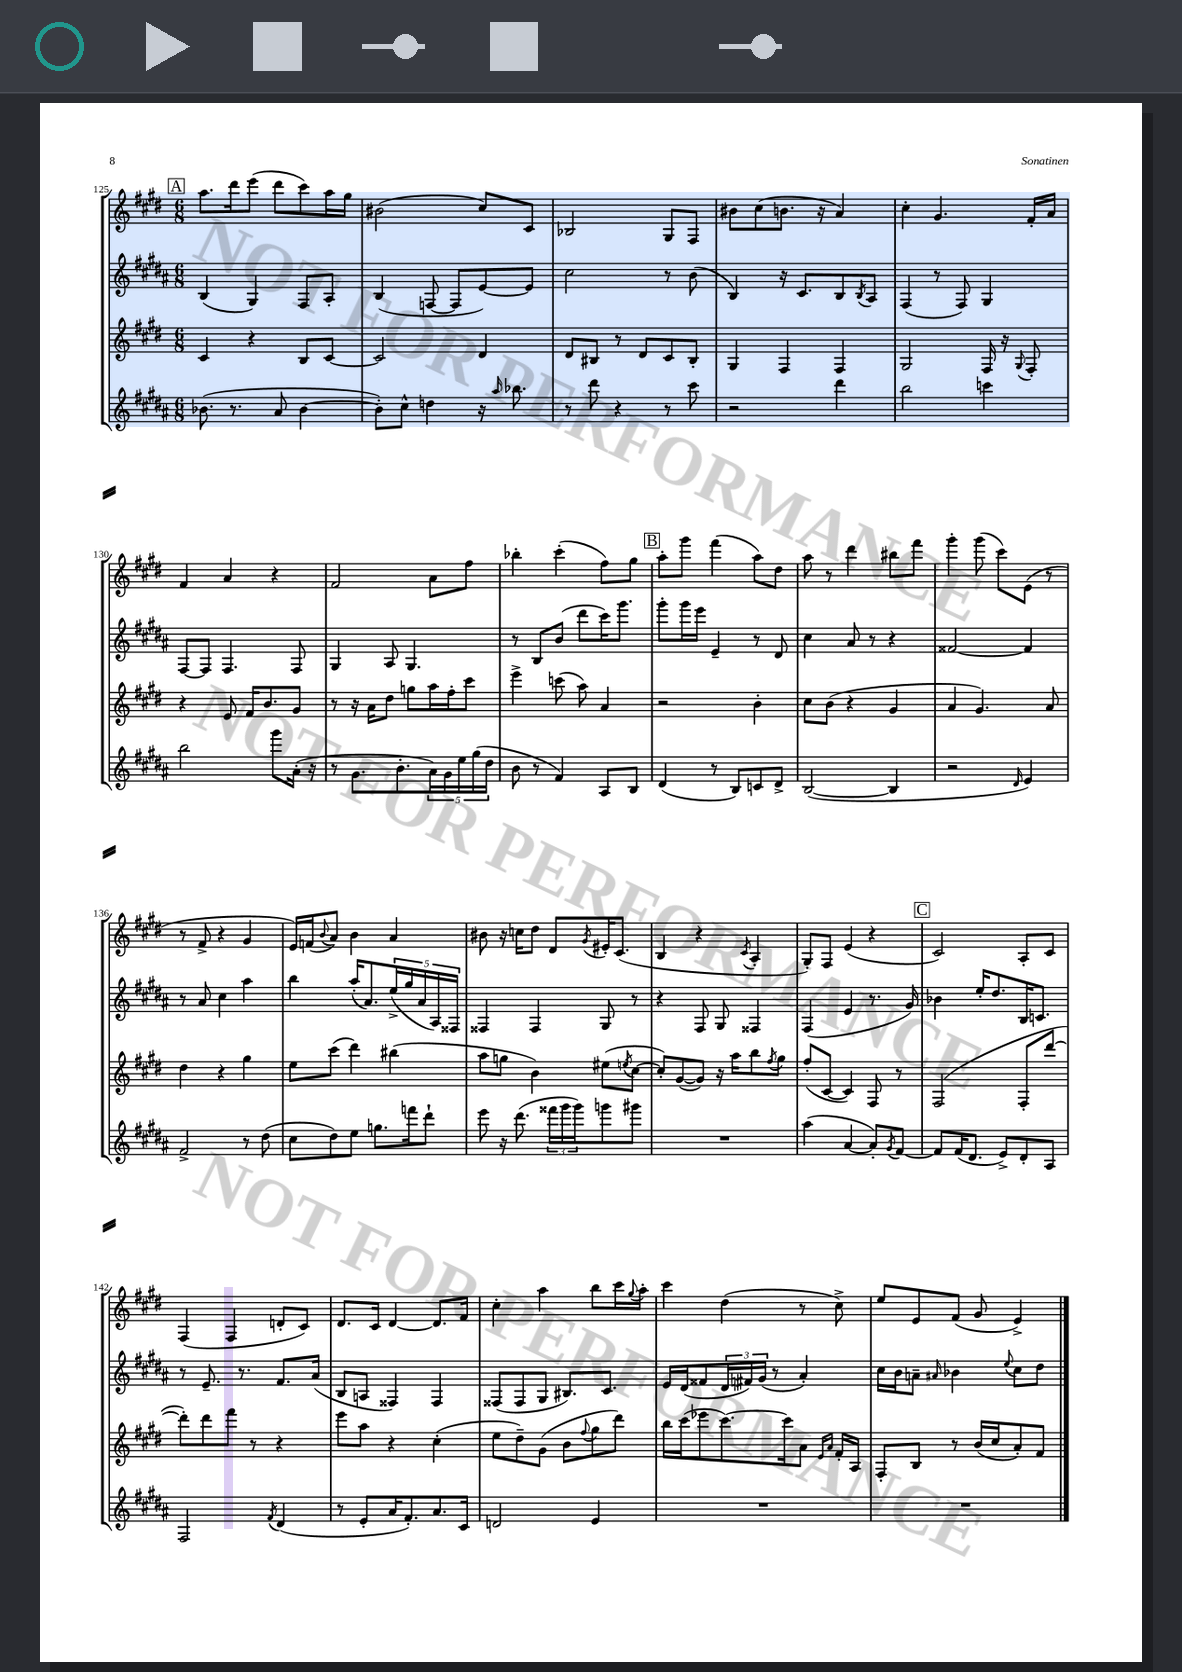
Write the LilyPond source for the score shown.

<<
\new StaffGroup <<
\new Staff = "s0" {
    \clef treble \key e \major \numericTimeSignature \time 6/8
    \mark \markup { \box "A" } a''8. dis'''16 e'''8( dis'''8 cis'''8) a''16 gis''16 |
    bis'2( cis''8) cis'8 |
    bes2 gis8 fis8 |
    bis'8 cis''8( b'8. r16 a'4) |
    cis''4-. gis'4. fis'16-. a'16 |
    fis'4 a'4 r4 |
    fis'2 a'8 fis''8 |
    bes''4-. cis'''4-.( fis''8) gis''8 |
    \mark \markup { \box "B" } a''8-. gis'''8 fis'''4( a''8) dis''8 |
    a''8 r8 dis'''4 bis''8 fis'''8 |
    gis'''4-. gis'''8( cis'''8) e'8( r8 |
    r8 fis'8-> r4 gis'4 |
    e'16) f'16( \appoggiatura { b'8 } a'8) b'4 a'4 |
    bis'8 r16 c''16 dis''8 dis'8 \acciaccatura { gis'8 } eis'16-. cis'8.( |
    b4 r4 \acciaccatura { cis'8 } a4-. |
    gis8-.) fis8 e'4( r4 |
    \mark \markup { \box "C" } cis'2) a8-. cis'8 |
    fis4( fis4 d'8-. cis'8) |
    dis'8. cis'16 dis'4~ dis'8. fis'16 |
    cis''4-. a''4 b''8 cis'''16 \appoggiatura { gis''8 } a''16-. |
    cis'''4 dis''4( r8 cis''8->) |
    e''8 e'8 fis'8( gis'8 e'4->) \bar "|." |
}
\new Staff = "s1" {
    \clef treble \key b \major \numericTimeSignature \time 6/8
    \mark \markup { \box "A" } b4( gis4) fis8 ais8-. |
    b4( f8~ f8 e'8~) e'8 |
    cis''2 r8 b'8( |
    b4) r16 cis'8. b8 \acciaccatura { b8 } ais8 |
    fis4( r8 fis8) gis4 |
    fis8~ fis8 fis4. fis8 |
    gis4 ais8 gis4. |
    r8 b8 b'8( dis'''8 cis'''16) gis'''8. |
    \mark \markup { \box "B" } gis'''8-. gis'''16 e'''16 e'4-- r8 dis'8 |
    cis''4 ais'8 r8 r4 |
    fisis'2~ fisis'4 |
    r8 ais'8 cis''4 ais''4 |
    b''4 ais''16-.( ais'8.) \tuplet 5/4 { e''16->( gis''16 ais'16 ais16) fisis16 } |
    fisis4 fisis4 gis8 r8 |
    r4 fis8 gis8 fisis4 |
    fis4( e'4 r8. gis'16) |
    \mark \markup { \box "C" } bes'4 e''16-. dis''8. b16 c'8. |
    r8 e'8.-- r8. fis'8. ais'16( |
    b8 a8 fisis4) fisis4 |
    fisis8( fisis8 gis8 bis8.) cis'8. |
    e'16 dis'16( fisis'8 \tuplet 3/2 { dis'16 fis'16) gis'16( } r8 ais'4-.) |
    cis''16 b'16 a'8-- \grace { ais'16 } bes'4 \appoggiatura { e''8 } cis''8 dis''8 \bar "|." |
}
\new Staff = "s2" {
    \clef treble \key e \major \numericTimeSignature \time 6/8
    \mark \markup { \box "A" } cis'4 r4 b8 cis'8~ |
    cis'2 dis'4 |
    dis'8 bis8 r8 dis'8 cis'8 bis8-. |
    gis4 fis4 fis4 |
    gis2 fis16 r16 \appoggiatura { gis8 } fis8-. |
    r4 e'8 fis'16 b'8. gis'8 |
    r8 r16 a'16 dis''8 g''8 a''16 fis''16-. cis'''8 |
    e'''4-> c'''8( a''8) a'4 |
    \mark \markup { \box "B" } r2 b'4-. |
    cis''8 b'8( r4 gis'4 |
    a'4 gis'4.) a'8 |
    dis''4 r4 gis''4 |
    e''8 cis'''8( dis'''4) bis''4( |
    a''8 g''8 b'4) eis''8( \acciaccatura { e''8 } cis''8~ |
    cis''8-.) gis'8~( gis'8) r16 a''16 b''8 \acciaccatura { fis''8 } gis''8 |
    fis''8-.( cis'8~ cis'4) fis8 r8 |
    \mark \markup { \box "C" } fis2( fis8-. dis'''8~ |
    dis'''8-.) dis'''8 fis'''8 r8 r4 |
    e'''8 a''8 r4 cis''4-.( |
    e''8 dis''8--) gis'8( b'8 \appoggiatura { fis''8 } gis''8 dis'''8) |
    b''16 cis'''16( ees'''8 cis'''8.~) cis'''16 a'8 \grace { e'16 a'16 } fis'16-. a16 |
    fis8-. b8 r8 b'16( cis''16 a'8-.) fis'8 \bar "|." |
}
\new Staff = "s3" {
    \clef treble \key b \major \numericTimeSignature \time 6/8
    \mark \markup { \box "A" } bes'8.( r8. ais'8 bes'4~ |
    bes'8-.) cis''8-^ d''4 r16 \grace { ais''16 } bes''8. |
    r8 dis'''8 r4 r8 cis'''8 |
    r2 dis'''4 |
    b''2 c'''4 |
    b''2 gis'''8 ais'16-.( r16 |
    r8 gis'8. b'8.-. \tuplet 5/4 { ais'16) gis'16 e''16 gis''16( dis''16 } |
    b'8 r8 fis'4) ais8 b8 |
    \mark \markup { \box "B" } dis'4( r8 b8) c'8 dis'8-> |
    b2~( b4 |
    r2 \grace { dis'16 } e'4) |
    fis'2-> r8 dis''8( |
    cis''8 dis''8) e''8 g''8. f'''16 dis'''8-! |
    e'''8 r16 dis'''8.( \tuplet 3/2 { fisis'''16 gis'''16 gis'''16) } g'''8 gis'''8 |
    R2. |
    ais''4( ais'4~ ais'8-.) \acciaccatura { gis'8 } fis'8~ |
    \mark \markup { \box "C" } fis'8 fis'16( dis'8. e'8->) dis'8-. ais8 |
    fis2 \acciaccatura { fis'8 } dis'4( |
    r8 e'8-. ais'16 fis'8.-.) ais'8. cis'16 |
    d'2 e'4 |
    R2. |
    R2. \bar "|." |
}
>>
>>
\layout { \context { \Score currentBarNumber = #125 } }
